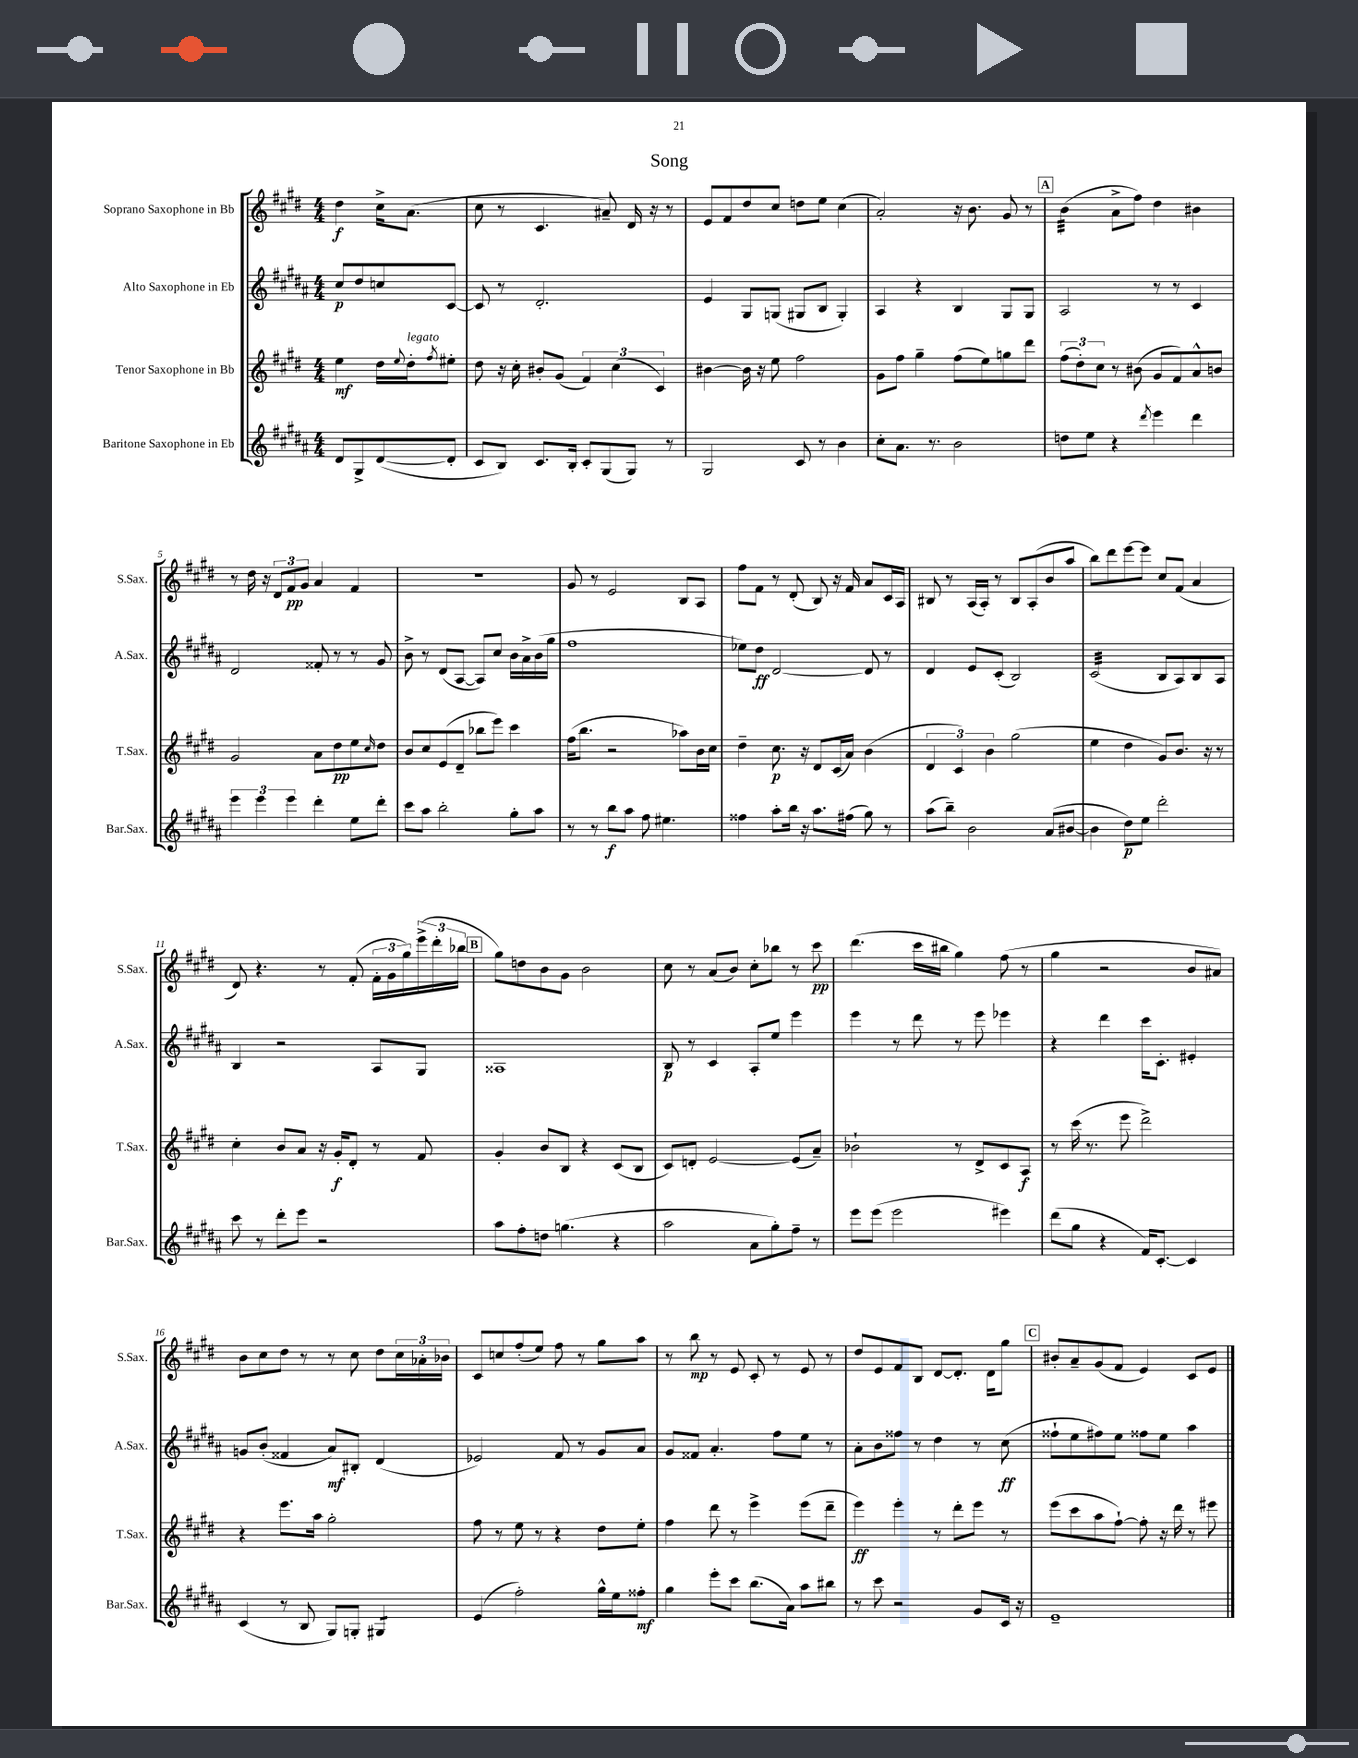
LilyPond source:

\header { title = "Song" }
<<
\new StaffGroup <<
\new Staff = "s0" \with { instrumentName = "Soprano Saxophone in Bb" shortInstrumentName = "S.Sax." } {
    \clef treble \key e \major \numericTimeSignature \time 4/4 \partial 2
    dis''4\f cis''16-> a'8.( |
    cis''8 r8 cis'4. ais'8--) dis'16 r16 r8 |
    e'8 fis'8 dis''8 cis''8 d''8 e''8 cis''4( |
    a'2-.) r16 b'8. gis'8 r8 |
    \mark \markup { \box "A" } b'4:32( a'8-> fis''8) dis''4 bis'4 |
    r8 dis''16 r16 \tuplet 3/2 { dis'8 fis'8\pp gis'8 } a'4 fis'4 |
    R1 |
    gis'8 r8 e'2 b8 a8 |
    fis''8 fis'8 r8 dis'8-.( b8) r16 fis'16 a'8 cis'16 a16 |
    bis8 r8 a16( a16-.) r8 bis8 a8-.( b'8 a''8 |
    b''8) dis'''8 e'''8~ e'''8 cis''8 fis'8( a'4 |
    dis'8) r4. r8 fis'8-.( \tuplet 3/2 { fis'16-. gis'16 gis''16) } \tuplet 3/2 { e'''16->( dis'''16-. bes''16 } |
    \mark \markup { \box "B" } gis''8) d''8 b'8 gis'8 b'2 |
    cis''8 r8 a'8( b'8) cis''8-. bes''8 r8 cis'''8\pp |
    dis'''4.( cis'''16 bis''16 gis''4) fis''8( r8 |
    gis''4 r2 b'8 ais'8) |
    b'8 cis''8 dis''8 r8 r8 cis''8 dis''8 \tuplet 3/2 { cis''16 aes'16-. bes'16 } |
    cis'8 c''8 fis''8-.( e''8) fis''8 r8 gis''8 a''8 |
    r8 b''8\mp r8 e'8 cis'8-. r8 e'8 r8 |
    dis''8 e'8 fis'8 b8 dis'8~ dis'8.-. dis'16 gis''8 |
    \mark \markup { \box "C" } bis'8-. a'8-- gis'8( fis'8 e'4) cis'8 e'8 \bar "|." |
}
\new Staff = "s1" \with { instrumentName = "Alto Saxophone in Eb" shortInstrumentName = "A.Sax." } {
    \clef treble \key b \major \numericTimeSignature \time 4/4 \partial 2
    cis''8\p dis''8 c''8 cis'8~ |
    cis'8 r8 dis'2.-. |
    e'4 gis8 g8( gis8 b8 gis4-.) |
    ais4 r4 b4 gis8 gis8 |
    \mark \markup { \box "A" } ais2 r8 r8 cis'4 |
    dis'2 fisis'8-. r8 r8 gis'8 |
    b'8-> r8 dis'8( ais8~ ais8) cis''8 b'16 ais'16-> b'16( gis''16 |
    fis''1 |
    ees''8) dis''8\ff dis'2~ dis'8 r8 |
    dis'4 e'8 cis'8-.( b2) |
    cis'2:32( b8 ais8) b8 ais8 |
    b4 r2 ais8 gis8 |
    \mark \markup { \box "B" } aisis1 |
    b8\p r8 cis'4 ais8-. e''8 e'''4 |
    e'''4 r8 dis'''8 r8 e'''8 ees'''4 |
    r4 dis'''4 cis'''16 cis'8.-. eis'4-. |
    g'8 b'8-.( fisis'4 ais'8\mf) bis8-. dis'4( |
    ees'2) fis'8 r8 gis'8 ais'8 |
    gis'8 fisis'8 ais'4.-. fis''8 e''8 r8 |
    ais'8-. b'8 fisis''8 r8 dis''4 r8 cis''8\ff( |
    \mark \markup { \box "C" } fisis''8-! e''8 fis''8) e''8 fisis''8 e''8 ais''4 \bar "|." |
}
\new Staff = "s2" \with { instrumentName = "Tenor Saxophone in Bb" shortInstrumentName = "T.Sax." } {
    \clef treble \key e \major \numericTimeSignature \time 4/4 \partial 2
    e''4\mf dis''16 \appoggiatura { e''8 } dis''16-.^\markup { \italic "legato" } \acciaccatura { fis''8 } eis''8-. |
    dis''8 r16 cis''16-. bis'8-. gis'8( \tuplet 3/2 { fis'4) cis''4( cis'4) } |
    bis'4~ bis'16 r16 e''8 fis''2 |
    gis'8 fis''8 gis''4-- fis''8( e''8) g''8 dis'''8 |
    \mark \markup { \box "A" } \tuplet 3/2 { fis''8( dis''8-.) cis''8 } r8 bis'8( gis'8 fis'8) a'8-^ b'8 |
    gis'2 a'8 dis''8\pp e''8 \grace { cis''16 } dis''8 |
    b'8 cis''8 e'8( dis'8-- bes''8 e'''8) cis'''4 |
    fis''16( b''8. r2 aes''8) b'16 cis''16 |
    dis''4-- cis''8.\p r16 dis'8 cis'16( a'16) b'4( |
    \tuplet 3/2 { dis'4 cis'4) b'4 } gis''2( |
    e''4 dis''4 gis'8) b'8. r16 r8 |
    cis''4-. b'8 a'8 r16 gis'16-.\f dis'8-. r8 fis'8 |
    \mark \markup { \box "B" } gis'4-. b'8 b8 r4 cis'8( b8 |
    cis'8) d'8-. e'2~ e'8( a'8--) |
    bes'2-! r8 dis'8-> cis'8 a8\f |
    r8 cis'''16( r8. e'''8 dis'''2->) |
    r4 e'''8. a''16 gis''2-. |
    fis''8 r8 e''8 r8 r4 dis''8 e''8-. |
    fis''4 dis'''8 r8 e'''4-> e'''8( dis'''8-- |
    e'''4\ff) e'''4-. r8 dis'''8-. e'''8 r8 |
    \mark \markup { \box "C" } e'''8( cis'''8 a''8 fis''8~-!) fis''8-. r16 dis'''16 r8 eis'''8 \bar "|." |
}
\new Staff = "s3" \with { instrumentName = "Baritone Saxophone in Eb" shortInstrumentName = "Bar.Sax." } {
    \clef treble \key b \major \numericTimeSignature \time 4/4 \partial 2
    dis'8 gis8-> dis'8~( dis'8-. |
    cis'8 b8) cis'8. b16-. cis'8-. gis8( gis8) r8 |
    gis2 cis'8 r8 b'4 |
    cis''8-. ais'8. r8. b'2 |
    \mark \markup { \box "A" } d''8 e''8 r4 \acciaccatura { dis'''8 } e'''4 dis'''4 |
    \tuplet 3/2 { e'''4 e'''4 e'''4 } dis'''4-. e''8 dis'''8-. |
    cis'''8 ais''8 b''2-. gis''8-. ais''8 |
    r8 r8 b''8\f ais''8 fis''8 eis''4. |
    fisis''4 ais''8-. b''16 r16 ais''8. fis''16( gis''8) r8 |
    ais''8( b''8--) b'2 ais'8( bis'8~ |
    bis'4 dis''8\p) e''8 dis'''2-. |
    cis'''8 r8 dis'''8-. e'''8 r2 |
    \mark \markup { \box "B" } ais''8 fis''8-. d''8 g''4.( r4 |
    ais''2 ais'8 gis''8-.) fis''8-- r8 |
    e'''8 e'''8( e'''2 eis'''4) |
    dis'''8( gis''8 r4 fis'16) cis'8.~-. cis'4 |
    cis'4( r8 b8 gis8) g8-. gis4:8 |
    e'4( fis''2-.) gis''16-^ e''16 fisis''8-.\mf |
    gis''4 e'''8-. cis'''8 b''8.( ais'16) ais''8 bis''8 |
    r8 cis'''8 r2 gis'8 cis'16 r16 |
    \mark \markup { \box "C" } e'1-- \bar "|." |
}
>>
>>
